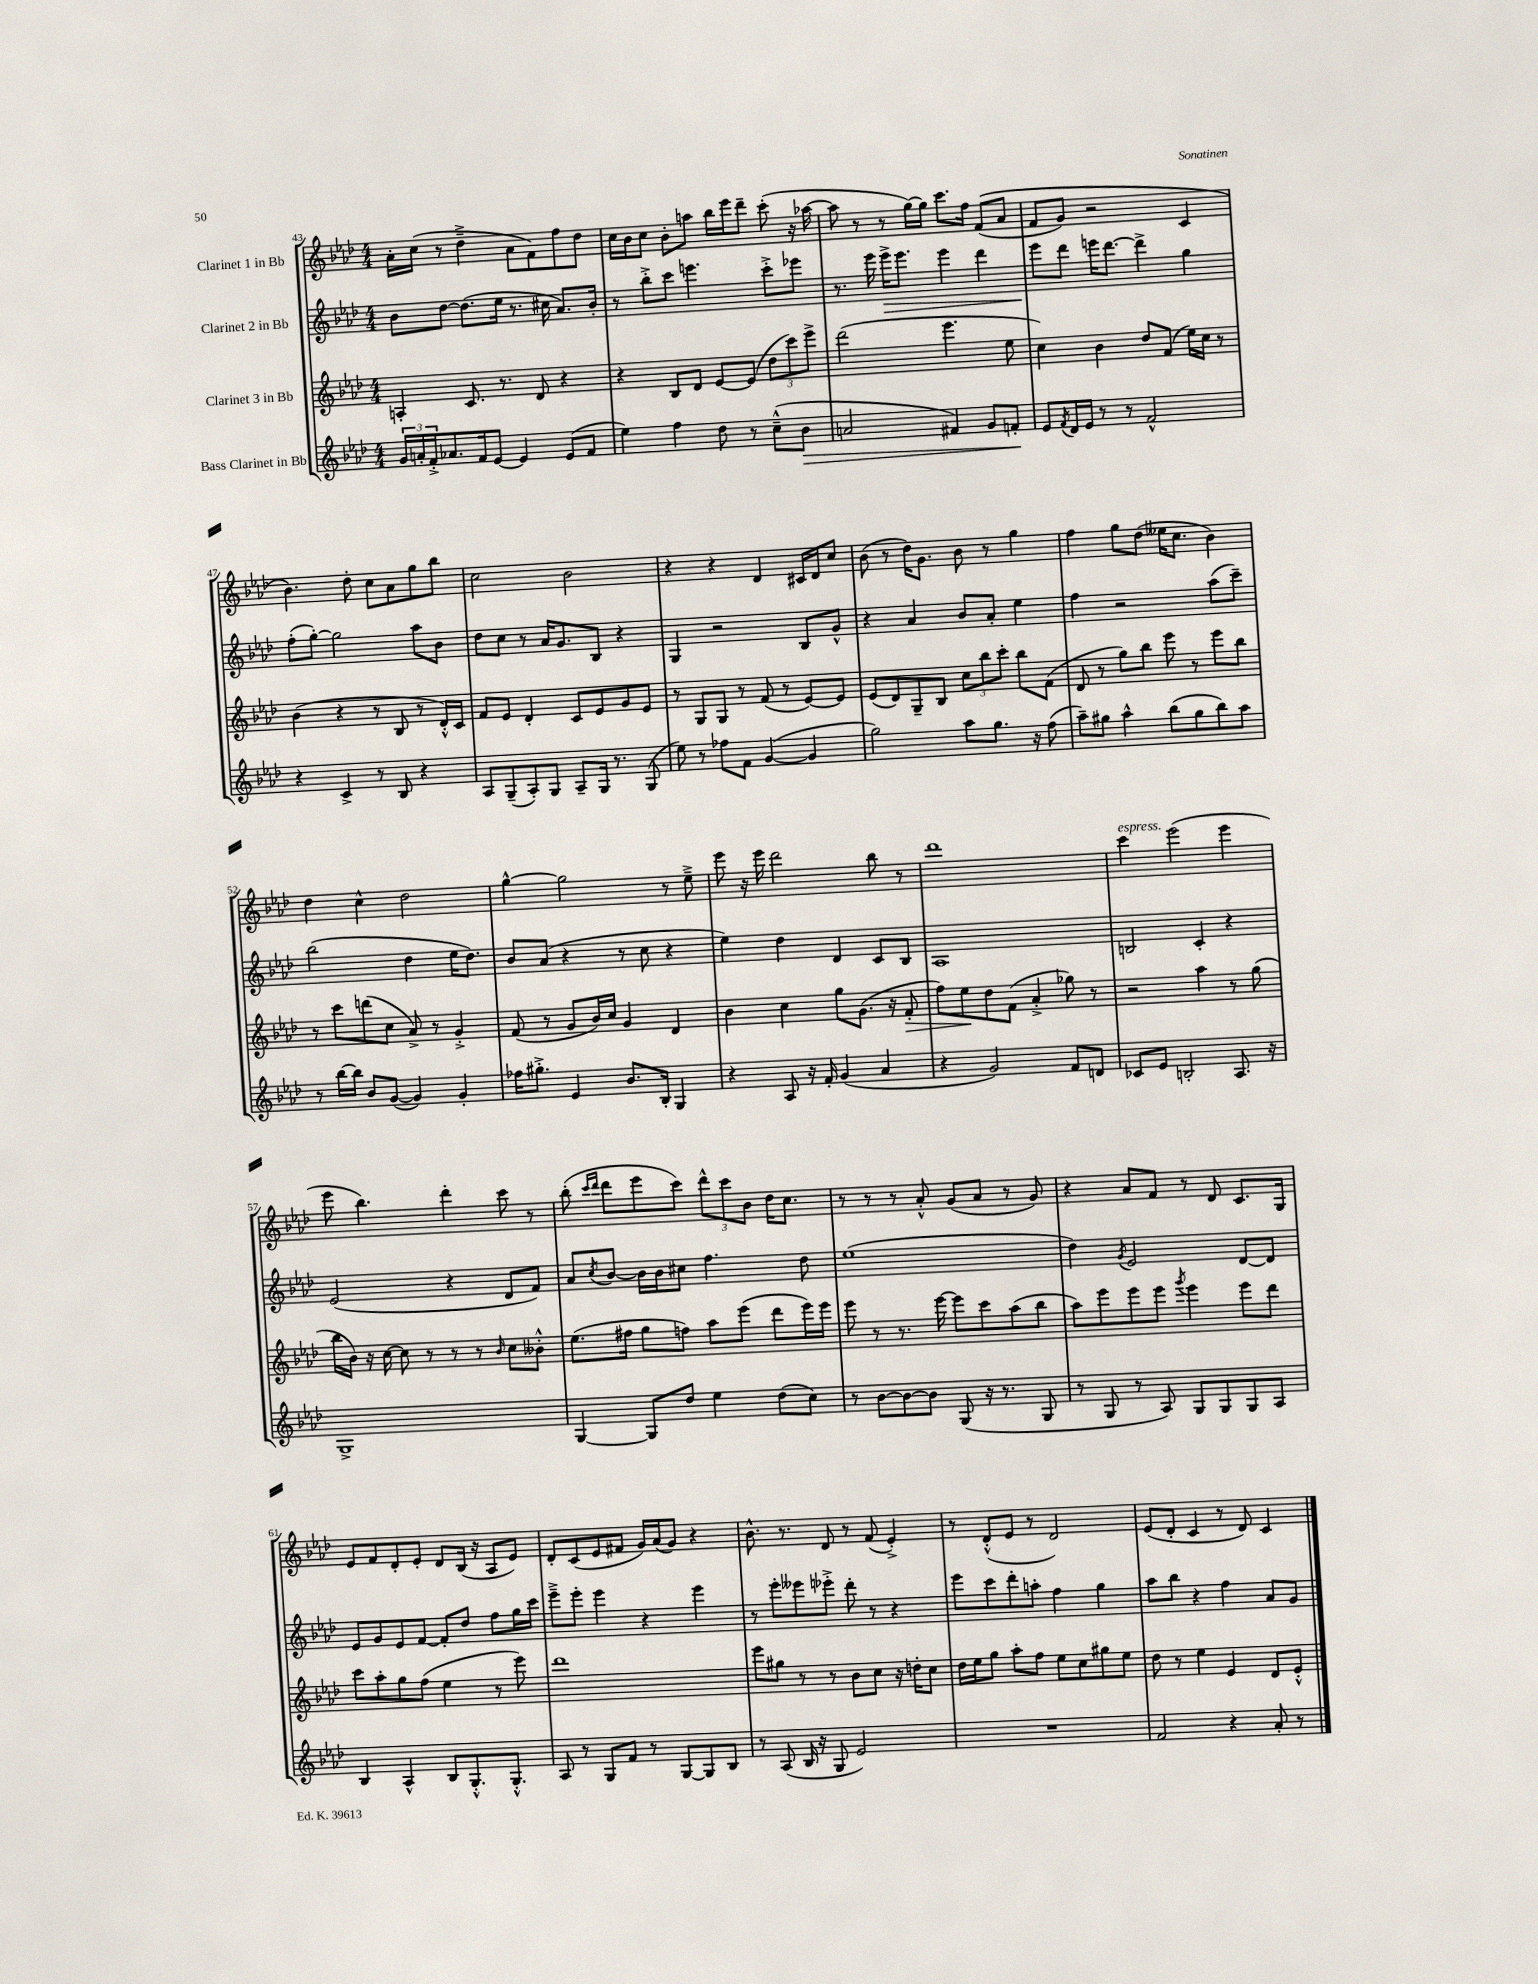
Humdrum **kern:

**kern	**dynam	**kern	**dynam	**kern	**dynam	**kern
*part4	*part4	*part3	*part3	*part2	*part2	*part1
*staff4	*staff4	*staff3	*staff3	*staff2	*staff2	*staff1
*I"Bass Clarinet in Bb	*	*I"Clarinet 3 in Bb	*	*I"Clarinet 2 in Bb	*	*I"Clarinet 1 in Bb
*clefG2	*	*clefG2	*	*clefG2	*	*clefG2
*k[b-e-a-d-]	*	*k[b-e-a-d-]	*	*k[b-e-a-d-]	*	*k[b-e-a-d-]
*M4/4	*	*M4/4	*	*M4/4	*	*M4/4
=43	=43	=43	=43	=43	=43	=43
24g/LL	.	4An'/	.	8b-\L	.	16a-'\LL
24an'/	.	.	.	.	.	.
.	.	.	.	.	.	(16cc\JJ
24f'^/J	.	.	.	.	.	.
8.a-X/	.	.	.	[8dd-\J	.	8r
.	.	8.c/	.	(8.dd-\L]	.	4dd-~^\
16f/k	.	.	.	.	.	.
[8e-/J	.	.	.	.	.	.
.	.	8.r	.	16ee-\Jk	.	.
4e-/]	.	.	.	8.r	.	8a-\L
.	.	8d-/	.	.	.	8f\)
.	.	.	.	16cc#X\	.	.
(8e-/L	.	4r	.	8.a-/L)	.	8ff\
8f/J	.	.	.	.	.	8dd-\J
.	.	.	.	16b-'/Jk	.	.
=44	=44	=44	=44	=44	=44	=44
4ee-\)	.	4r	.	8r	.	16cc\LL
.	.	.	.	.	.	16b-\J
.	.	.	.	8bb-'^\L	.	8cc\J
4ff\	.	8B-/L	.	8ccc\J	.	8b-'\L
.	.	8d-/J	.	4.eeen\	.	8aan\J
8dd-\	.	[8e-/L	.	.	.	16bb-\LL
.	.	.	.	.	.	16eee-\J
8r	.	(8e-/J]	.	.	.	8ddd-~\J
(8cc~^^\L	.	12dd-\L	.	8ccc'^\L	.	(8ccc'\
.	.	12ccc\)	.	.	.	.
!	!LO:HP:b	!	!	!	!	!
8b-\J	>	.	.	8eee-X\J	.	16r
.	.	12eee-^\J	.	.	.	.
.	.	.	.	.	.	[16aa-X\
=45	=45	=45	=45	=45	=45	=45
2an/	.	(2ddd-\	.	8.r	.	8aa-\]
.	.	.	.	.	.	8r
.	.	.	.	16eee-\	.	.
!	!	!	!	!	!LO:HP:b	!
.	.	.	.	16eee-^\KL	>	8r
.	.	.	.	8.eee-\J	.	.
.	.	.	.	.	.	[16gg\LL)
.	.	.	.	.	.	16gg\JJ]
4f#X/)	.	4.eee-\	.	4eee-\	.	8.ccc\L
.	.	.	.	.	.	16ff\Jk
8g/L	.	.	.	4ddd-\	.	((8f/L
8fn'/J	.	8ee-\	.	.	.	8a-/J
.	]	.	.	.	.	.
=46	=46	=46	=46	=46	=46	=46
8e-/L	.	4cc\)	.	8eee-\L	.	8f/L
8qf/	.	.	.	.	.	.
16d-/L	.	.	.	8ddd-\J	]	8g/J)
16e-/JJ	.	.	.	.	.	.
8r	.	4b-\	.	16eeen\KL	.	2r
.	.	.	.	[8.ddd-\J	.	.
8r	.	.	.	.	.	.
2f^^/	.	8dd-/L	.	4ddd-^\]	.	.
.	.	(8f/J	.	.	.	.
.	.	16ee-\LL)	.	4gg\	.	4c/
.	.	16cc\JJ	.	.	.	.
.	.	8r	.	.	.	.
!!LO:LB:g=z
=47	=47	=47	=47	=47	=47	=47
4r	.	(4b-\	.	(8ff'\L	.	4.b-\)
.	.	.	.	[8gg'\J)	.	.
4c^/	.	4r	.	2gg\]	.	.
.	.	.	.	.	.	8dd-'\
8r	.	8r	.	.	.	8cc\L
8B-/	.	8B-/	.	.	.	8a-\
4r	.	8r	.	8aa-\L	.	8gg\
.	.	16d-'^^/LL)	.	8b-\J	.	8bb-\J
.	.	16c/JJ	.	.	.	.
=48	=48	=48	=48	=48	=48	=48
8A-/L	.	8f/L	.	8dd-\L	.	2cc\
(8G~/	.	8e-/J	.	8cc\J	.	.
8A-'/)	.	4d-'/	.	8r	.	.
8G/J	.	.	.	16a-/KL	.	.
.	.	.	.	8.g/	.	.
8A-~/L	.	8c/L	.	.	.	2b-\
16G/Jk	.	8e-/	.	8B-/J	.	.
8.r	.	.	.	.	.	.
.	.	8g/	.	4r	.	.
(8G/	.	8e-/J	.	.	.	.
=49	=49	=49	=49	=49	=49	=49
8ee-\)	.	8r	.	4G/	.	4r
8r	.	8G/L	.	.	.	.
8ff-X\L	.	8G/J	.	2r	.	4r
8f\J	.	8r	.	.	.	.
([4g/	.	(8f/	.	.	.	4d-/
.	.	8r	.	.	.	.
4g/]	.	[8e-/L)	.	8B-/L	.	16c#X/LL
.	.	.	.	.	.	16d-/J
.	.	8e-/J]	.	8g^^/J	.	8cc/J
=50	=50	=50	=50	=50	=50	=50
2gg\)	.	(8e-/L	.	4r	.	(8b-\
.	.	8d-/)	.	.	.	8r
.	.	8G~/	.	4a-/	.	16dd-\KL)
.	.	.	.	.	.	8.g\J
.	.	8B-/J	.	.	.	.
8aa-\L	.	12cc\L	.	8b-/L	.	8b-\
.	.	12bb-\	.	.	.	.
8.gg\J	.	.	.	8a-'/J	.	8r
.	.	12ccc'\J	.	.	.	.
.	.	8bb-\L	.	4ee-\	.	4gg\
16r	.	.	.	.	.	.
(8ff\	.	(8f\J	.	.	.	.
=51	=51	=51	=51	=51	=51	=51
8aa-~\L)	.	8d-/	.	4ff\	.	4ff\
8gg#X\J	.	8r	.	.	.	.
4aa-^^\	.	8gg\L)	.	2r	.	8gg\L
.	.	8bb-\J	.	.	.	(8dd-\J
(8bb-\L	.	8eee-\	.	.	.	16ee--X\KL
.	.	.	.	.	.	8.cc\J
8gg#\	.	8r	.	.	.	.
8bb-\)	.	8eee-\L	.	(8aa-\L	.	4b-\)
8aa-\J	.	8bb-\J	.	8ccc~\J)	.	.
!!LO:LB:g=z
=52	=52	=52	=52	=52	=52	=52
8r	.	8r	.	(2bb-\	.	4dd-\
[16bb-\LL	.	8ccc\L	.	.	.	.
16bb-\JJ]	.	.	.	.	.	.
8b-/L	.	(8dddn\	.	.	.	4cc^^\
([8g/J	.	8cc\J	.	.	.	.
4g/])	.	8a-^/)	.	4dd-\	.	2dd-\
.	.	8r	.	.	.	.
4g'/	.	4g'^/	.	16ee-\KL	.	.
.	.	.	.	8.dd-\J)	.	.
=53	=53	=53	=53	=53	=53	=53
16ff-X\KL	.	(8f/	.	8b-/L	.	[4gg^^\
8.gg#X'^\J	.	.	.	.	.	.
.	.	8r	.	(8a-/J	.	.
4e-/	.	8g/L	.	4r	.	2gg\]
.	.	16b-/L)	.	.	.	.
.	.	16cc/JJ	.	.	.	.
8.b-/L	.	4g/	.	8r	.	.
.	.	.	.	8cc\	.	.
16B-'/Jk	.	.	.	.	.	.
4G/	.	4d-/	.	4r	.	8r
.	.	.	.	.	.	8ee-~^\
=54	=54	=54	=54	=54	=54	=54
4r	.	4b-\	.	4ee-\)	.	8eee-\
.	.	.	.	.	.	16r
.	.	.	.	.	.	16eee-\
8A-/	.	4cc\	.	4dd-\	.	2ddd-\
16r	.	.	.	.	.	.
16f'/	.	.	.	.	.	.
(4g/	.	8gg\L	.	4d-/	.	.
.	.	(8.g\J	.	.	.	.
4a-/	.	.	.	8c/L	.	8bb-\
.	.	16r	.	.	.	.
!	!	!	!LO:HP:b	!	!	!
.	.	8f'/	>	8B-/J	.	8r
=55	=55	=55	=55	=55	=55	=55
4r	.	8ff\L)	.	1A-	.	1ddd-
.	.	8ee-\	.	.	.	.
2g/)	.	8dd-\	]	.	.	.
.	.	(8f\J	.	.	.	.
.	.	4a-'^/	.	.	.	.
8f/L	.	8gg-X\)	.	.	.	.
8dn/J	.	8r	.	.	.	.
=56	=56	=56	=56	=56	=56	=56
!	!	!	!	!	!	!LO:TX:a:i:t=espress.
8c-X/L	.	2r	.	2Bn/	.	4ccc\
8e-/J	.	.	.	.	.	.
2Bn'/	.	.	.	.	.	(2eee-\
.	.	4aa-\	.	4c'/	.	.
8.A-/	.	8r	.	4r	.	4eee-\
.	.	(8gg\	.	.	.	.
16r	.	.	.	.	.	.
!!LO:LB:g=z
=57	=57	=57	=57	=57	=57	=57
1G^	.	16bb-\LL	.	(2e-/	.	8eee-\
.	.	16b-\JJ)	.	.	.	.
.	.	16r	.	.	.	4.bb-\)
.	.	[16cc\	.	.	.	.
.	.	8cc\]	.	.	.	.
.	.	8r	.	.	.	.
.	.	8r	.	4r	.	4ddd-'\
.	.	8r	.	.	.	.
.	.	16qqb-/	.	.	.	.
.	.	8cc\L	.	8d-/L	.	8ccc\
.	.	8b--X'^^\J	.	8f/J)	.	8r
=58	=58	=58	=58	=58	=58	=58
[4G/	.	(8.ee-\L	.	8a-/L	.	(8bb-'\
.	.	.	.	.	.	16qqccc/LL
.	.	.	.	8qcc/	.	16qqddd-/JJ
.	.	.	.	[8b-/J	.	8ddd-\L
.	.	16ff#X\Jk	.	.	.	.
8G/L]	.	8gg\L	.	16b-\LL]	.	8eee-\
.	.	.	.	16b-\J	.	.
8dd-/J	.	8ffn\J)	.	8cc#X\J	.	8ccc\J)
4ee-\	.	8aa-\L	.	4.ff\	.	12ddd-^^\L
.	.	.	.	.	.	12ccc\
.	.	(8eee-\J	.	.	.	.
.	.	.	.	.	.	12b-\J
(8dd-\L	.	8ddd-\L	.	.	.	16dd-\KL
.	.	.	.	.	.	8.cc\J
8cc\J)	.	16eee-\L)	.	8dd-\	.	.
.	.	16eee-\JJ	.	.	.	.
=59	=59	=59	=59	=59	=59	=59
8r	.	8eee-\	.	(1ee-	.	8r
[8b-\L	.	8r	.	.	.	8r
8b-\_	.	8.r	.	.	.	8r
8b-\J]	.	.	.	.	.	8a-'^^/
.	.	[16eee-\	.	.	.	.
(8G/	.	8eee-\L]	.	.	.	(8g/L
16r	.	8ccc\	.	.	.	8a-/J
8.r	.	.	.	.	.	.
.	.	(8aa-\	.	.	.	8r
8G/	.	8bb-\J	.	.	.	8g/)
=60	=60	=60	=60	=60	=60	=60
8r	.	8aa-\L)	.	4dd-\)	.	4r
8G/	.	8eee-\	.	.	.	.
.	.	.	.	8qg/	.	.
8r	.	8eee-\	.	2e-/	.	8a-/L
8A-/)	.	8eee-\J	.	.	.	8f/J
.	.	8qggg/	.	.	.	.
8G/L	.	4eee-\	.	.	.	8r
8G/	.	.	.	.	.	8d-/
8G/	.	8eee-\L	.	[8d-/L	.	8.c/L
8A-/J	.	8ddd-\J	.	8d-/J]	.	.
.	.	.	.	.	.	16G/Jk
!!LO:LB:g=z
=61	=61	=61	=61	=61	=61	=61
4B-/	.	8ccc\L	.	8e-/L	.	8e-/L
.	.	8aa-'\	.	8g/	.	8f/
4A-^^/	.	8gg\	.	8e-/	.	8d-'/
.	.	(8ff\J	.	[8f/J	.	8e-'/J
8B-/L	.	4ee-\	.	8f'/L]	.	8d-/L
8.G'^^/	.	.	.	8dd-/J	.	(16B-/Jk
.	.	.	.	.	.	16r
.	.	8r	.	8ff\L	.	8A-/L
8.G'^^/J	.	.	.	.	.	.
.	.	8eee-\)	.	16gg\L	.	8e-/J)
.	.	.	.	16ccc\JJ	.	.
=62	=62	=62	=62	=62	=62	=62
8A-/	.	1ddd-	.	8eee-~^\L	.	8d-'/L
8r	.	.	.	8eee-'\J	.	(8c/
8G/L	.	.	.	4eee-\	.	8e-/
8f/J	.	.	.	.	.	8f#X/J
8r	.	.	.	4r	.	16g/LL)
.	.	.	.	.	.	(16a-/J
[8G/L	.	.	.	.	.	8g/J)
8G/]	.	.	.	4eee-\	.	4r
8B-/J	.	.	.	.	.	.
=63	=63	=63	=63	=63	=63	=63
8r	.	8eee-\L	.	8r	.	8.b-^^\
(8A-/	.	8gg#X\J	.	8eee-'\L	.	.
.	.	.	.	.	.	8.r
16B-/	.	8r	.	8eee--X\	.	.
16r	.	.	.	.	.	.
8G/	.	8r	.	8eee-X'^\J	.	8d-/
2e-/)	.	8b-\L	.	8ddd-'\	.	8r
.	.	8cc\J	.	8r	.	(8f/
.	.	16r	.	4r	.	4e-'^/)
.	.	16ddn'\KL	.	.	.	.
.	.	8cc\J	.	.	.	.
=64	=64	=64	=64	=64	=64	=64
1r	.	16dd-\LL	.	8eee-\L	.	8r
.	.	16ee-\J	.	.	.	.
.	.	8gg\J	.	8ccc\	.	(8d-'^^/L
.	.	8aa-'\L	.	8ddd-'\	.	8e-/J
.	.	8ff\J	.	8aan'\J	.	8r
.	.	8ee-\L	.	4ff\	.	2d-/)
.	.	8cc\	.	.	.	.
.	.	8gg#X\	.	4gg\	.	.
.	.	8ee-\J	.	.	.	.
=65	=65	=65	=65	=65	=65	=65
2f/	.	8dd-\	.	8aa-\L	.	(8e-/L
.	.	8r	.	8bb-\J	.	8d-'/J
.	.	4ee-\	.	4r	.	4c/
4r	.	4e-/	.	4ff\	.	8r
.	.	.	.	.	.	8d-/)
8a-'/	.	8d-/L	.	8a-/L	.	4c/
8r	.	8e-'^^/J	.	8g/J	.	.
==	==	==	==	==	==	==
*-	*-	*-	*-	*-	*-	*-
